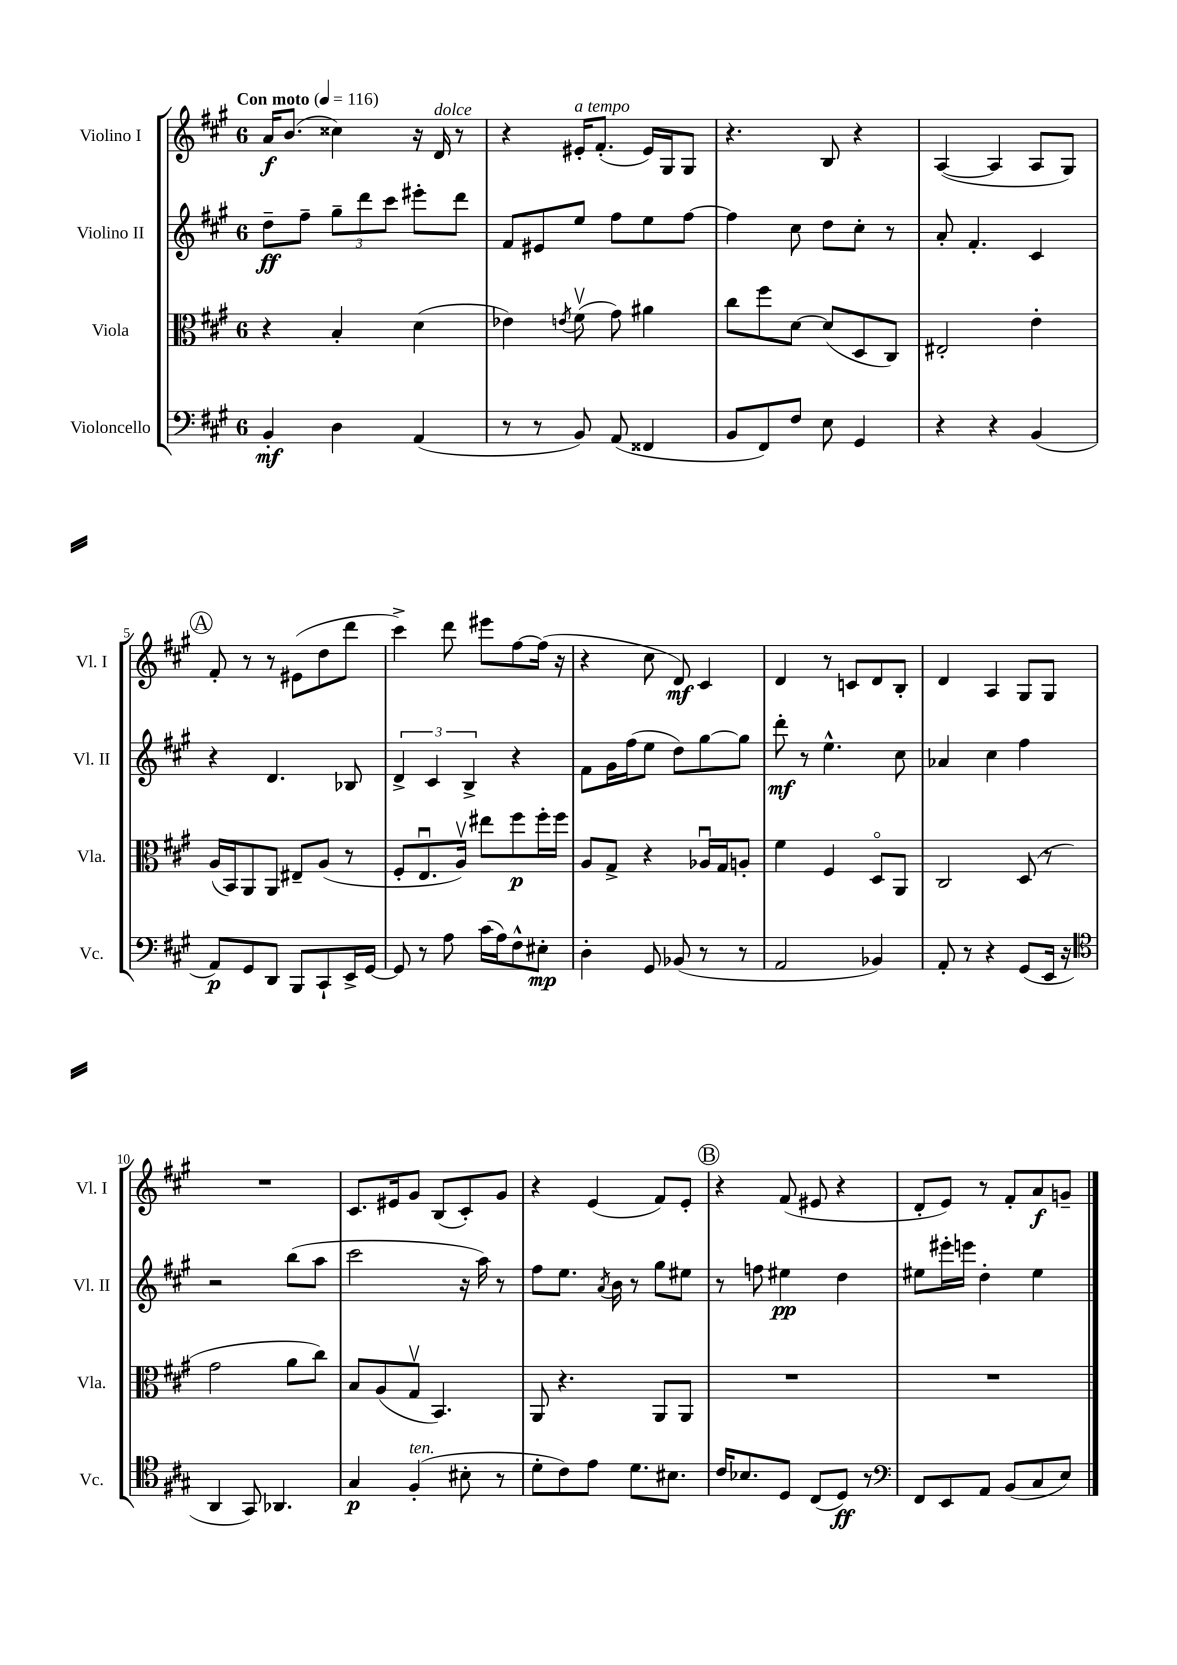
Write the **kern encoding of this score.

**kern	**dynam	**kern	**dynam	**kern	**dynam	**kern	**dynam
*part4	*part4	*part3	*part3	*part2	*part2	*part1	*part1
*staff4	*staff4	*staff3	*staff3	*staff2	*staff2	*staff1	*staff1
*I"Violoncello	*	*I"Viola	*	*I"Violino II	*	*I"Violino I	*
*I'Vc.	*	*I'Vla.	*	*I'Vl. II	*	*I'Vl. I	*
*clefF4	*	*clefC3	*	*clefG2	*	*clefG2	*
*k[f#c#g#]	*	*k[f#c#g#]	*	*k[f#c#g#]	*	*k[f#c#g#]	*
*M6/8	*	*M6/8	*	*M6/8	*	*M6/8	*
*MM116	*	*MM116	*	*MM116	*	*MM116	*
=1	=1	=1	=1	=1	=1	=1	=1
!	!	!	!	!	!	!LO:TX:a:B:t=Con moto	!
4BB'/	mf	4r	.	8dd~\L	ff	16a/KL	f
.	.	.	.	.	.	(8.b/J	.
.	.	.	.	8ff#~\J	.	.	.
4D\	.	4B'/	.	12gg#~\L	.	4cc##X\)	.
.	.	.	.	12ddd\	.	.	.
.	.	.	.	12ccc#\J	.	.	.
(4AA/	.	(4d\	.	8eee#X'\L	.	16r	.
!	!	!	!	!	!	!LO:TX:a:i:t=dolce	!
.	.	.	.	.	.	16d/	.
.	.	.	.	8ddd\J	.	8r	.
=2	=2	=2	=2	=2	=2	=2	=2
8r	.	4e-X\)	.	8f#/L	.	4r	.
8r	.	.	.	8e#X/	.	.	.
.	.	8qen/	.	.	.	.	.
!	!	!	!	!	!	!LO:TX:a:i:t=a tempo	!
8BB/)	.	(8f#v\	.	8ee/J	.	16e#X'/KL	.
.	.	.	.	.	.	(8.f#'/J	.
(8AA/	.	8g#\)	.	8ff#\L	.	.	.
4FF##X/	.	4a#X\	.	8ee\	.	16e#/LL)	.
.	.	.	.	.	.	16G#/J	.
.	.	.	.	[8ff#\J	.	8G#/J	.
=3	=3	=3	=3	=3	=3	=3	=3
8BB/L	.	8cc#\L	.	4ff#\]	.	4.r	.
8FF#/)	.	8ff#\	.	.	.	.	.
8F#/J	.	[8d\J	.	8cc#\	.	.	.
8E\	.	(8d/L]	.	8dd\L	.	8B/	.
4GG#/	.	8D/	.	8cc#'\J	.	4r	.
.	.	8C#/J)	.	8r	.	.	.
=4	=4	=4	=4	=4	=4	=4	=4
4r	.	2E#X'/	.	8a'/	.	([4A/	.
.	.	.	.	4.f#'/	.	.	.
4r	.	.	.	.	.	4A/]	.
(4BB/	.	4e'\	.	4c#/	.	8A/L	.
.	.	.	.	.	.	8G#/J)	.
!!LO:LB:g=z
!!LO:REH:place=s1:t=A
=5	=5	=5	=5	=5	=5	=5	=5
8AA/L)	p	(16A/LL	.	4r	.	8f#'/	.
.	.	16BB/J)	.	.	.	.	.
8GG#/	.	8AA/	.	.	.	8r	.
8DD/J	.	8AA/J	.	4.d/	.	8r	.
8BBB/L	.	8E#X~/L	.	.	.	(8e#X\L	.
8CC#`/	.	(8A/J	.	.	.	8dd\	.
16EE^/L	.	8r	.	8B-X/	.	8ddd\J	.
[16GG#/JJ	.	.	.	.	.	.	.
=6	=6	=6	=6	=6	=6	=6	=6
8GG#/]	.	8F#'/L	.	6d^/	.	4ccc#^\)	.
8r	.	8.Eu/	.	.	.	.	.
.	.	.	.	6c#/	.	.	.
8A\	.	.	.	.	.	8ddd\	.
.	.	16Av/Jk)	.	.	.	.	.
.	.	.	.	6B^/	.	.	.
(16c#\LL	.	8ee#X\L	.	.	.	8eee#X\L	.
16A\J)	.	.	.	.	.	.	.
8F#^^\	.	8ff#\	p	4r	.	[8ff#\	.
8E#X'\J	mp	16ff#'\L	.	.	.	(16ff#\Jk]	.
.	.	16ff#\JJ	.	.	.	16r	.
=7	=7	=7	=7	=7	=7	=7	=7
4D'\	.	8A/L	.	8f#\L	.	4r	.
.	.	8G#^/J	.	16g#\L	.	.	.
.	.	.	.	(16ff#\J	.	.	.
8GG#/	.	4r	.	8ee\J	.	8cc#\	.
(8BB-X/	.	.	.	8dd\L)	.	8d/)	mf
8r	.	16A-Xu/LL	.	[8gg#\	.	4c#/	.
.	.	16G#/J	.	.	.	.	.
8r	.	8An'/J	.	8gg#\J]	.	.	.
=8	=8	=8	=8	=8	=8	=8	=8
2AA/	.	4f#\	.	8ddd'\	mf	4d/	.
.	.	.	.	8r	.	.	.
.	.	4F#/	.	4.ee^^\	.	8r	.
.	.	.	.	.	.	8cn/L	.
4BB-X/)	.	8D/L	.	.	.	8d/	.
.	.	8AA/J	.	8cc#\	.	8B'/J	.
=9	=9	=9	=9	=9	=9	=9	=9
8AA'/	.	2C#/	.	4a-X/	.	4d/	.
8r	.	.	.	.	.	.	.
4r	.	.	.	4cc#\	.	4A/	.
(8GG#/L	.	(8D/	.	4ff#\	.	8G#/L	.
16EE/Jk	.	8r	.	.	.	8G#/J	.
16r	.	.	.	.	.	.	.
!!LO:LB:g=z
=10	=10	=10	=10	=10	=10	=10	=10
*clefC4	*	*	*	*	*	*	*
4AA/	.	2g#\	.	2r	.	2.r	.
8GG#/)	.	.	.	.	.	.	.
4.AA-X/	.	.	.	.	.	.	.
.	.	8a\L	.	(8bb\L	.	.	.
.	.	8cc#\J)	.	8aa\J	.	.	.
=11	=11	=11	=11	=11	=11	=11	=11
4G#/	p	8B/L	.	2ccc#\	.	8.c#/L	.
.	.	(8A/	.	.	.	.	.
.	.	.	.	.	.	16e#X/k	.
!LO:TX:a:i:t=ten.	!	!	!	!	!	!	!
(4F#'/	.	8G#v/J	.	.	.	8g#/J	.
.	.	4.BB/)	.	.	.	(8B/L	.
8B#X'\	.	.	.	16r	.	8c#'/)	.
.	.	.	.	16aa\)	.	.	.
8r	.	.	.	8r	.	8g#/J	.
=12	=12	=12	=12	=12	=12	=12	=12
8d'\L	.	8AA/	.	8ff#\L	.	4r	.
8c#\)	.	4.r	.	8.ee\J	.	.	.
8e\J	.	.	.	.	.	(4e/	.
.	.	.	.	8qa/	.	.	.
.	.	.	.	16b\	.	.	.
8.d\L	.	.	.	8r	.	.	.
.	.	8AA/L	.	8gg#\L	.	8f#/L)	.
8.B#X\J	.	.	.	.	.	.	.
.	.	8AA/J	.	8ee#X\J	.	8e'/J	.
!!LO:REH:place=s1:t=B
=13	=13	=13	=13	=13	=13	=13	=13
16c#/KL	.	2.r	.	8r	.	4r	.
8.B-X/	.	.	.	.	.	.	.
.	.	.	.	8ffn\	.	.	.
8D/J	.	.	.	4ee#X\	pp	(8f#/	.
(8C#/L	.	.	.	.	.	8e#X/	.
8D/J)	ff	.	.	4dd\	.	4r	.
8r	.	.	.	.	.	.	.
=14	=14	=14	=14	=14	=14	=14	=14
*clefF4	*	*	*	*	*	*	*
8FF#/L	.	2.r	.	8ee#X\L	.	8d'/L	.
8EE/	.	.	.	16eee#X'\L	.	8e/J)	.
.	.	.	.	16eeen\JJ	.	.	.
8AA/J	.	.	.	4dd'\	.	8r	.
(8BB/L	.	.	.	.	.	8f#'/L	.
8C#/	.	.	.	4ee#\	.	8a/	f
8E/J)	.	.	.	.	.	8gn~/J	.
==	==	==	==	==	==	==	==
*-	*-	*-	*-	*-	*-	*-	*-
